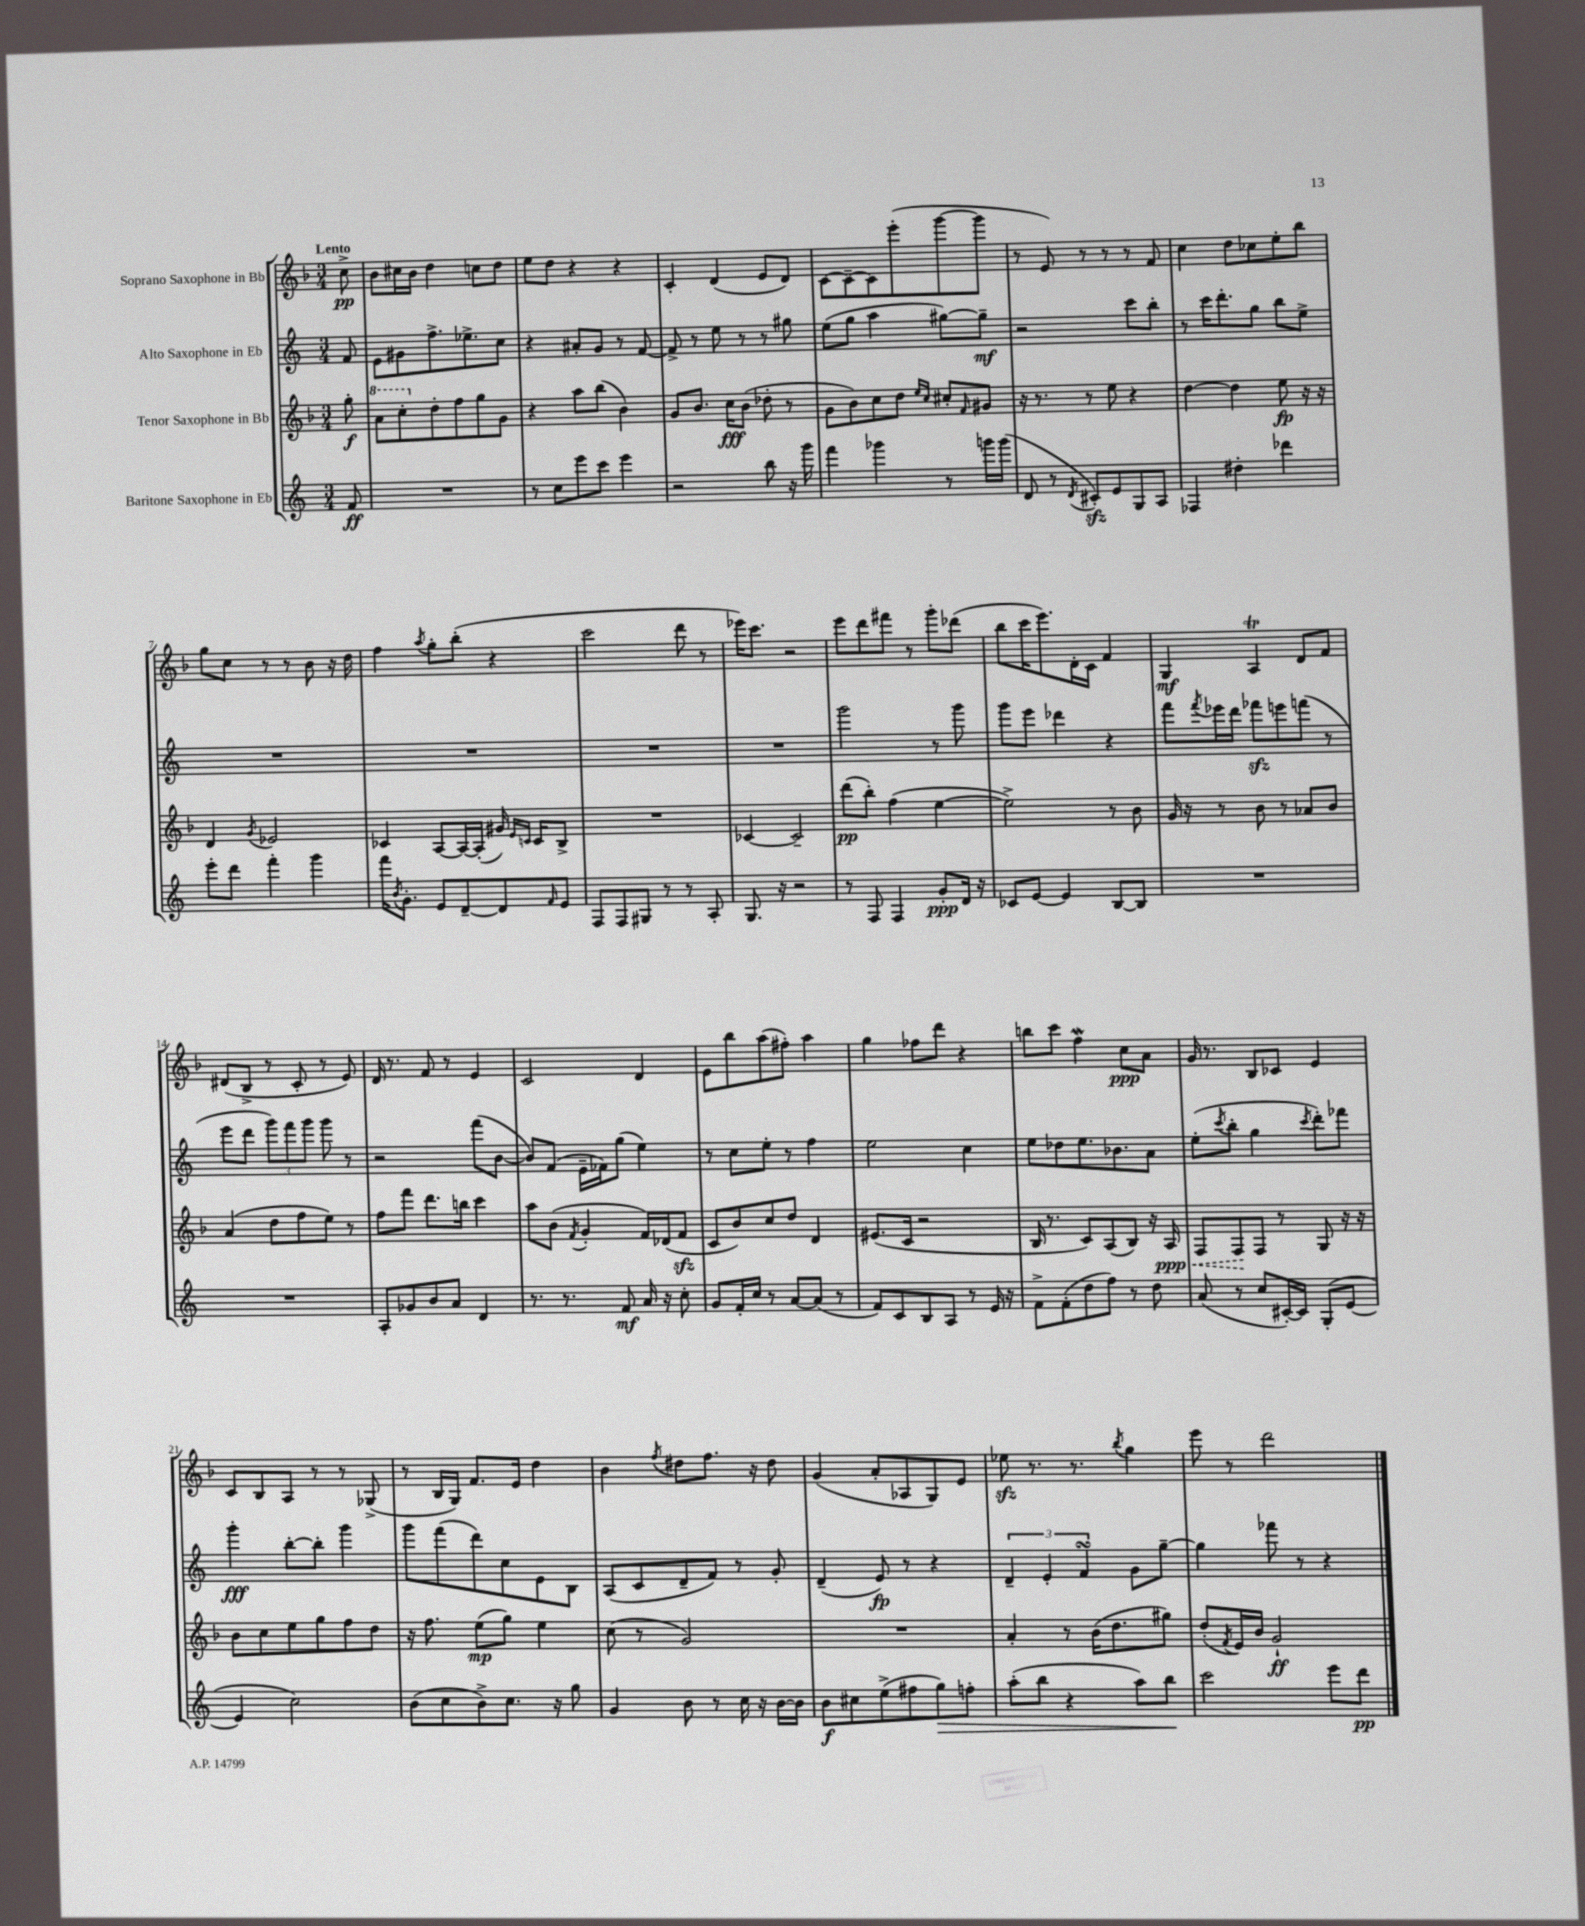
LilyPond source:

<<
\new StaffGroup <<
\new Staff = "s0" \with { instrumentName = "Soprano Saxophone in Bb" } {
    \clef treble \key f \major \numericTimeSignature \time 3/4 \partial 8 \tempo "Lento"
    c''8->\pp |
    bes'8 cis''16 bes'16 d''4 c''8 d''8 |
    e''8 d''8 r4 r4 |
    c'4-. d'4( e'8 d'8) |
    c'8~ c'8~-- c'8 e'''8-.( g'''8~ g'''8 |
    r8 e'8) r8 r8 r8 f'8 |
    c''4 d''8 ces''8 e''8-. bes''8 |
    g''8 c''8 r8 r8 bes'8 r16 d''16 |
    f''4 \acciaccatura { a''8 } g''8-. bes''8-.( r4 |
    c'''2 d'''8 r8 |
    ees'''16) c'''8. r2 |
    e'''8 d'''8 fis'''8 r8 g'''8-. des'''8( |
    bes''8 c'''16 e'''8.) d'16-. c'16 f'4 |
    g4\mf a4\trill d'8 f'8 |
    dis'8( bes8-> r8 c'8-. r8 e'8) |
    d'16 r8. f'8 r8 e'4 |
    c'2 d'4 |
    e'8 bes''8 a''8( fis''8-.) a''4 |
    g''4 fes''8 d'''8 r4 |
    b''8 c'''8 f''4\mordent c''8\ppp a'8 |
    g'16 r8. bes8 ces'8 e'4 |
    c'8 bes8 a8 r8 r8 ges8->( |
    r8 bes16 g16) f'8. e'16 d''4 |
    bes'4 \acciaccatura { f''8 } dis''8 f''8. r16 dis''8 |
    g'4( a'8-. aes8 g8) e'8 |
    ees''8\sfz r8. r8. \acciaccatura { bes''8 } g''4 |
    e'''8 r8 d'''2 \bar "|." |
}
\new Staff = "s1" \with { instrumentName = "Alto Saxophone in Eb" } {
    \clef treble \key c \major \numericTimeSignature \time 3/4 \partial 8
    f'8 |
    e'8 gis'8 f''8.-> ees''8.-> c''8 |
    r4 ais'8-. g'8 r8 f'8~ |
    f'8-> r8 e''8 r8 r8 gis''8 |
    e''8( g''8 a''4 gis''8~) gis''8--\mf |
    r2 c'''8 b''8-. |
    r8 c'''16 d'''8.-. g''8 b''8 e''8-> |
    R2. |
    R2. |
    R2. |
    R2. |
    g'''2 r8 g'''8 |
    g'''8 e'''8 des'''4 r4 |
    f'''8 \acciaccatura { f'''8 } ees'''16 d'''16 fes'''8\sfz e'''8 f'''8( r8 |
    e'''8 d'''8 \tuplet 3/2 { g'''8) f'''8 g'''8 } g'''8 r8 |
    r2 f'''8( b'8~ |
    b'8) f'8( e'16-- fes'16) g''8( e''4) |
    r8 c''8 e''8-. r8 f''4 |
    e''2 c''4 |
    e''8 des''8 e''8. bes'8. a'8 |
    e''8-.( \acciaccatura { c'''8 } b''8-. g''4 \acciaccatura { c'''8 } d'''8-.) fes'''8 |
    g'''4-.\fff b''8~-. b''8-. g'''4 |
    g'''8 f'''8( d'''8) c''8 e'8 b8 |
    a8( c'8 d'8-- f'8) r8 g'8-. |
    d'4--( e'8\fp) r8 r4 |
    \tuplet 3/2 { d'4-- e'4-. f'4\turn } g'8 g''8~-- |
    g''4 fes'''8 r8 r4 \bar "|." |
}
\new Staff = "s2" \with { instrumentName = "Tenor Saxophone in Bb" } {
    \clef treble \key f \major \numericTimeSignature \time 3/4 \partial 8
    g''8-.\f |
    \ottava #1 a''8 c'''8-. \ottava #0 d''8-. f''8 g''8 g'8 |
    r4 a''8 bes''8( bes'4) |
    g'8 bes'8. c''16\fff bes'8( des''8-. r8 |
    g'8 bes'8) c''8 d''8 \grace { e''16 c''16 } cis''8-. \grace { f'16 } gis'8 |
    r16 r8. r8 e''8 r4 |
    d''4~ d''4 e''8\fp r16 r16 |
    d'4 \acciaccatura { g'8 } ees'2 |
    ces'4 a8~ a16~ a16-.( gis'16) \grace { e'16 c'16 } c'16 bes8-> |
    R2. |
    ces'4~ ces'2-- |
    d'''8\pp( bes''8-.) f''4( e''4~ |
    e''2->) r8 bes'8 |
    g'16 r16 r8 bes'8 r8 aes'8 bes'8 |
    a'4( d''8 f''8 e''8) r8 |
    f''8 f'''8 d'''8. b''16 c'''4 |
    a''8 bes'8( \acciaccatura { f'8 } g'4-. f'16) des'16( f'8\sfz |
    c'8 bes'8) c''8 d''8 d'4 |
    eis'8.( c'16 r2 |
    bes16 r8. c'8) a8( bes8) r16 \once \override Hairpin.style = #'dashed-line a16\ppp\< |
    f8 f8\! f8 r8 g8 r16 r16 |
    bes'8 c''8 e''8 g''8 f''8 d''8 |
    r16 f''8. e''8\mp( g''8) e''4 |
    c''8( r8 g'2) |
    R2. |
    a'4-. r8 bes'16( d''8. gis''8) |
    d''8-.( \acciaccatura { f'8 } e'16) bes'16 g'2-!\ff \bar "|." |
}
\new Staff = "s3" \with { instrumentName = "Baritone Saxophone in Eb" } {
    \clef treble \key c \major \numericTimeSignature \time 3/4 \partial 8
    f'8\ff |
    R2. |
    r8 c''8 e'''8 c'''8 e'''4 |
    r2 b''8 r16 g'''16 |
    f'''4 ges'''4 r8 g'''16 g'''16( |
    d'8 r8 \acciaccatura { d'8 } cis'8-.\sfz) e'8 g8 a8 |
    fes4 dis''4-. des'''4 |
    e'''8-. d'''8 f'''4-. g'''4 |
    f'''16 \acciaccatura { b'8 } g'8.-. e'8 d'8~-- d'8 \grace { f'16 } e'8 |
    f8 f8 gis8 r8 r8 a8-. |
    g8. r16 r2 |
    r8 f8 f4 g'8-.\ppp d'16 r16 |
    ces'8 e'8~ e'4 b8~ b8 |
    R2. |
    R2. |
    a8-. ges'8 b'8 a'8 d'4 |
    r8. r8. f'8\mf a'16 r16 c''8-. |
    g'8 f'16-. c''16 r8 a'8~ a'8( r8 |
    f'8) c'8 b8 a8 r8 e'16 r16 |
    f'8-> f'8-.( d''8 f''8) r8 d''8 |
    a'8( r8 c''8 cis'16~-.) cis'16 g8-.( e'8~ |
    e'4 c''2) |
    b'8( c''8 b'8->) c''8. r16 g''8 |
    g'4 b'8 r8 c''16 r16 b'16~ b'16 |
    b'8\f cis''8 e''8->( fis''8 g''8\>) f''8-. |
    a''8-.( b''8 r4 a''8) b''8\! |
    c'''2 e'''8 d'''8\pp \bar "|." |
}
>>
>>
